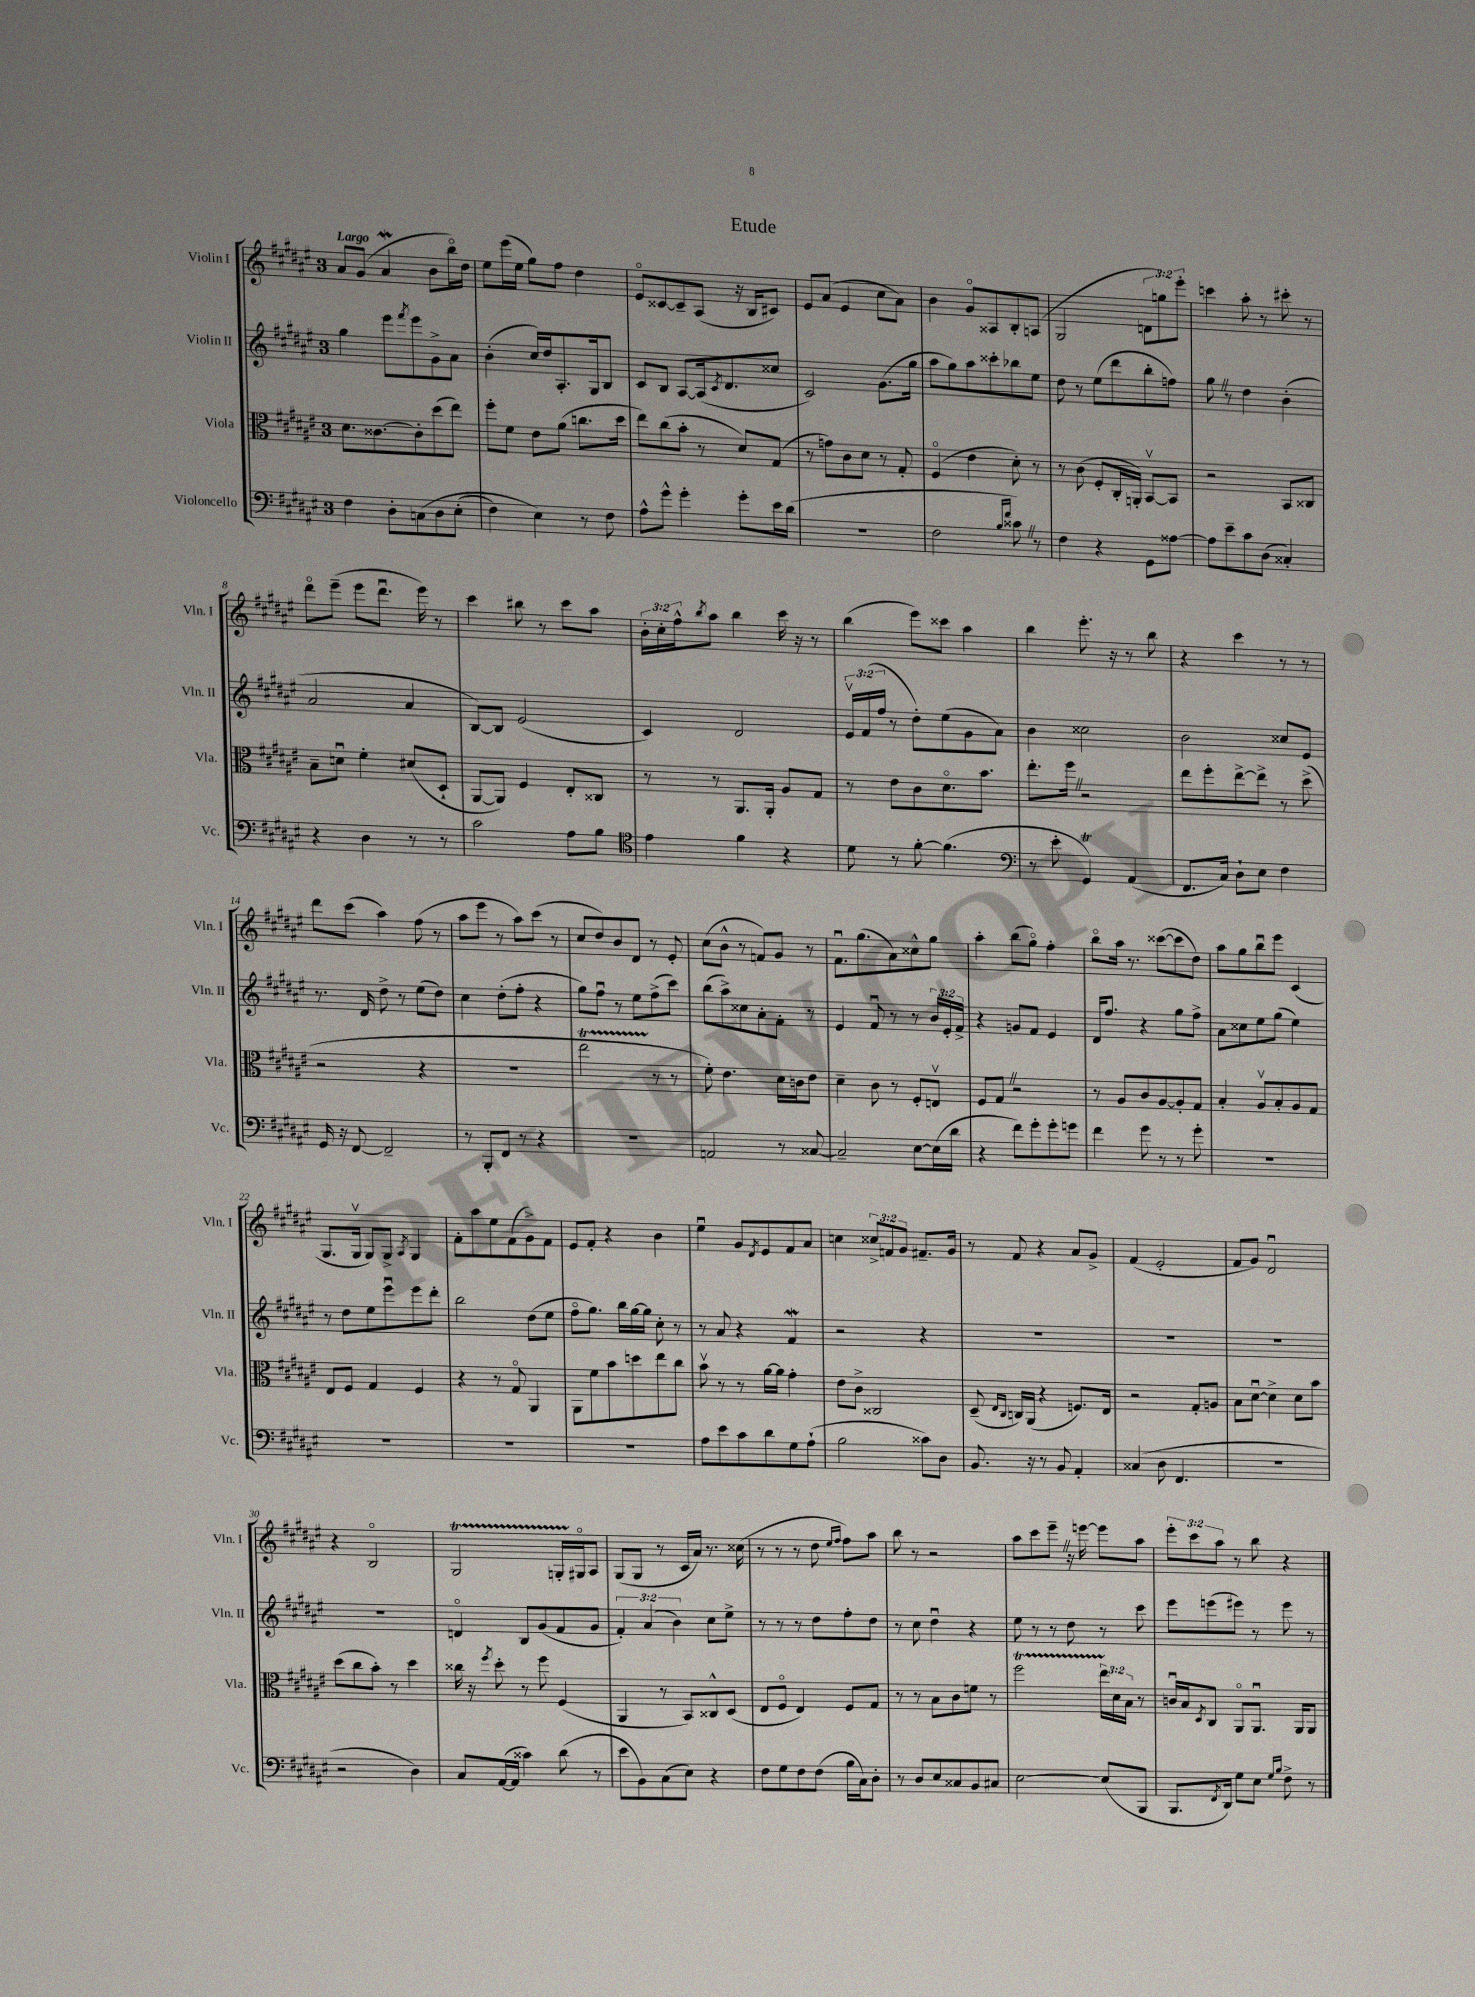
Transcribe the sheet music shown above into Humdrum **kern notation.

**kern	**kern	**kern	**kern
*staff4	*staff3	*staff2	*staff1
*clefF4	*clefC3	*clefG2	*clefG2
*k[f#c#g#d#a#e#]	*k[f#c#g#d#a#e#]	*k[f#c#g#d#a#e#]	*k[f#c#g#d#a#e#]
*M3/4	*M3/4	*M3/4	*M3/4
4F#	8.d#	4gg#	8a#
.	.	.	(8g#
.	[8.c##	.	.
8D#'	.	8eee#	4a#
.	.	8qfff#	.
&(8C	8c##']	8eee#	.
8D#	(8dd#	8g#^	8b
(8E#'	8ee#)	8a#	16bbo)
.	.	.	16dd#
=	=	=	=
4F#)	8ff#'	(4b'	8ee#
.	8f#	.	(16eee#
.	.	.	16ee#
4E#&)	8e#	16cc#)	8gg#)
.	.	16dd#	.
.	(8a#	8.A#'	8ff#
8r	8.cc	.	4dd#
.	.	16G#	.
8F#	.	8B	.
.	16dd#	.	.
=	=	=	=
8A#^^	8ee#)	8c#	8e#o
8g#^^	(8cc#	8B	[8c##
4g#'	8b'	[8A#	8c##~]
.	8r	(16A#]	(8A#
.	.	8qc#	.
.	.	8.d#	.
8g#'	8d#)	.	16r
.	.	.	16B
16e#	(8G#	8cc##	8c#)
(16d#	.	.	.
=	=	=	=
2.r	8r	2c#)	8e#
.	8g)	.	(8a#
.	8c#	.	4e#
.	8d#	.	.
.	8r	(8.g#	8cc#
.	8G#'	.	8a#)
.	.	16gg#	.
=	=	=	=
2F#	(4F#o	8aa#	4b
.	.	8gg#)	.
.	4e#	8aa#	8g#o
.	.	8ccc##'	8A##
16qqB	.	.	.
16qqf#	.	.	.
8c##)	8d#')	8bb-	8B'
8r	8r	8ee#	(8A
=	=	=	=
4F#	8r	8dd#	2G#
.	(8c#	8r	.
4r	8F#'	(8ee#	.
.	16C#'	8ddd#	.
.	16AA')	.	.
8GG#	[8BBv	8bb'	12d
.	.	.	12gg)
[8A##	8BB]	8ff)	.
.	.	.	12eee#'
=	=	=	=
8A##]	2r	8gg#	4ccc
8e#~	.	8r	.
8c#	.	4dd#	8aa#'
(8D#	.	.	8r
4C##')	8BB	(4b'	8ccc#'
.	8C##	.	8r
=	=	=	=
4r	8B~	2a#	8ddd#o
.	8du	.	(8eee#~
4D#	4f#'	.	8eee#
.	.	.	8.ddd#u
8r	(8d#	4a#	.
.	.	.	16eee#)
8r	8D#`	.	8r
=	=	=	=
2c#	[8AA#	[8B)	4ccc#
.	8AA#])	8B]	.
.	4F#	(2e#	8bb#
.	.	.	8r
8A#	8E#'	.	8ccc#
8B	8C##	.	8aa#
=	=	=	=
*clefC4	*	*	*
4e#	8r	4c#)	24b'
.	.	.	24cc#'
.	.	.	24ff#^^
.	.	.	8qbb
.	8r	.	8aa#
4f#	8.AA#	2d#	4bb
.	16AA#'	.	.
4r	8A#	.	16ccc#
.	.	.	16r
.	8G#	.	8r
=	=	=	=
8d#	8r	24e#v	(4bb
.	.	(24f#	.
.	.	24ff#	.
8r	8e#	8r	.
[8f#'	8c#	8dd#')	8eee#)
(4.f#]	8.d#o	(8ee#	8ccc##
.	.	8g#	4aa#
.	8.b	.	.
.	.	8a#)	.
=	=	=	=
*clefF4	*	*	*
8r	8.ee#'	4b	4bb
8e#'	.	.	.
.	16ff#	.	.
4GG#)	2r	2cc##	8.eee#'
.	.	.	16r
(4AA#	.	.	8r
.	.	.	8bb
=	=	=	=
8.FF#	8ee#	2b	4r
.	8ff#'	.	.
16C#)	.	.	.
8D#`	[8ee#^	.	4ccc#
8E#	8ee#^]	.	.
4F#	8r	8cc##	8r
.	(8dd#^	8e#	8r
=	=	=	=
16GG#	2r	8.r	8ddd#
16r	.	.	.
[8FF#	.	.	(8ccc#
.	.	16d#	.
2FF#~]	.	8dd#^	4aa#)
.	.	8r	.
.	4r	(8ee#	(8ff#
.	.	8dd#)	8r
=	=	=	=
8r	2.r	4cc#	8aa#
8BBB'	.	.	8eee#
8FF#	.	(8dd#'	8r
8r	.	8ff#'	8aa#)
4r	.	4r	(8ccc#
.	.	.	8r
=	=	=	=
2.r	2ee#	8gg#)	8cc#
.	.	8ff#u	8dd#)
.	.	8r	8b
.	.	8ee#	8d#
.	8r	(8ff#^	8r
.	8r	8ccc#)	8e#'
=	=	=	=
2AA	8f#')	(8bb	(8cc#
.	4.e#	8aa#^)	8b^^
.	.	8cc##	8r
.	.	8a#'	8f)
8r	16d#	8f#'	8g#
.	16c	.	.
[8C##	8e#	8r	8r
=	=	=	=
2C##~]	4d#~	4e#	8.f#u
.	.	.	(8.gg#
.	8c#	8f#u	.
.	8r	8r	8a#)
[8E#	8F#'	8r	8cc##^^
(16E#]	8Ev	24b	8gg#
.	.	24e#'	.
16d#	.	.	.
.	.	24f#^	.
=	=	=	=
4r	8F#	4r	4aa#'
.	8G#	.	.
8f#)	2r	8g	(8bb
8g#'	.	8f#	8gg#o)
8g#'	.	4e#	4ff#'
8g	.	.	.
=	=	=	=
4f#	8r	16d#	8bbo
.	.	8.ff#	.
.	8A#	.	16aa#
.	.	.	8.r
8g#	8c#	4r	.
8r	[8A#	.	([8ccc##
8r	8A#']	8gg#	8ccc##]
8g#'	8G#	8ff#^	8dd#)
=	=	=	=
2.r	4B'	8a#	8aa#
.	.	8cc##	8gg#
.	8A#v	8ee#	8bbu
.	8B'	(8gg#	8eee#
.	8A#	4ee#)	(4c#
.	8G#	.	.
=	=	=	=
2.r	8E#	8r	8.G#
.	8F#	8dd#	.
.	.	.	16G#v
.	4G#	8ee#	8G#)
.	.	8eee#u	8G#^
.	.	.	8qA#
.	4F#	8eee#	4G#
.	.	8ddd#'	.
=	=	=	=
2.r	4r	2bb	8f#'
.	.	.	8aa#
.	8r	.	8ee#
.	8G#o	.	(8f#
.	4AA#	(8dd#	8g#^)
.	.	8ee#	8f#
=	=	=	=
2.r	8AA#	8ff#o	8e#
.	8f#	8.gg#)	8f#'
.	8b	.	4r
.	.	16bb	.
.	8dd	[16gg#	.
.	.	16gg#]	.
.	8ee#	8cc#'	4b
.	8cc#	8r	.
=	=	=	=
8A#	8bv	8r	4ee#u
8e#	8r	8a#	.
8c#	8r	4r	8g#
.	.	.	8qd#
8d#	[16a#	.	8e#
.	16a#]	.	.
8G#	4g#'	4f#	8f#
(8A#`	.	.	8a#
=	=	=	=
2B	8e#	2r	4cc
.	8c#^	.	.
.	2C##	.	12cc##^
.	.	.	12f
.	.	.	12g#
8c##)	.	4r	8.f#~
8D#	.	.	.
.	.	.	16g#
=	=	=	=
8.BB	(8D#~	2.r	8r
.	16qqE#	.	.
.	16qqC#	.	.
.	16C)	.	8f#
16r	(16AA#	.	.
8r	4r	.	4r
8BB	.	.	.
4AA#'	8.F)	.	8a#
.	.	.	8g#^
.	16E#	.	.
=	=	=	=
(4C##	2r	2.r	(4f#
8D#	.	.	2e#'
4.FF#	.	.	.
.	8G#'	.	.
.	8A	.	.
=	=	=	=
2.r	8B	2.r	8f#
.	[8d#u	.	8g#)
.	4d#^]	.	2d#u
.	8d#	.	.
.	8b	.	.
=	=	=	=
2r	(8dd#	2.r	4r
.	8cc#	.	.
.	8b')	.	2Bo
.	8r	.	.
4D#)	4dd#	.	.
=	=	=	=
8C#	16cc##	4do	2G#
.	16r	.	.
.	8qff#	.	.
([16AA#	8dd#'	.	.
16AA#]	.	.	.
4c##)	8r	8B	.
.	8ff#	(8g#	.
(8d#	(4F#	8f#	16G'
.	.	.	16G#o
8r	.	8g#	8A#
=	=	=	=
8e#	4AA#	6f#')	(8G#
8BB)	.	.	8G#
.	.	(6a#	.
(8C#	8r	.	8r
.	.	6b)	.
8E#)	8BB)	.	16c#
.	.	.	16a#)
4r	8C##^^	8cc#	8.r
.	(8D#	8ee#^	.
.	.	.	(16cc##
=	=	=	=
8F#	8E#	8r	8r
8G#	8F#o	8r	8r
8F#	4E#)	8r	8r
(8F#	.	8dd#	8dd#
.	.	.	16qqee#
.	.	.	16qqff#
16B	8F#	8ff#'	8ff#)
16C#)	.	.	.
8D#'	8G#	8dd#	8aa#
=	=	=	=
8r	8r	8r	8bb
8D#	8r	8cc#	8r
8E#	8B	4dd#u	2r
8C##	8c#	.	.
8BB	8f	4r	.
8C#	8r	.	.
=	=	=	=
[2E#	2ff#	8ee#	8aa#
.	.	8r	8ccc#
.	.	8r	8eee#~
.	.	8dd#	16r
.	.	.	[16eee
(8E#]	24ee#	8r	8eee]
.	24d#	.	.
.	24B	.	.
8BBB	8r	8ccc#	8aa#
=	=	=	=
8.BBB	16cu	8eee#	12eee#'
.	16B	.	.
.	.	.	12ccc#
.	8qD#	.	.
.	8C#	(8eee	.
.	.	.	12aa#
8qFF#	.	.	.
16DD#)	.	.	.
8G#	8AA#o	8eee#)	8r
8E#	8.AA#u	8r	8bb
16qqG#	.	.	.
16qqB	.	.	.
8F#^	.	8eee#	4r
.	16AA#	.	.
8r	8AA#	8r	.
==	==	==	==
*-	*-	*-	*-
